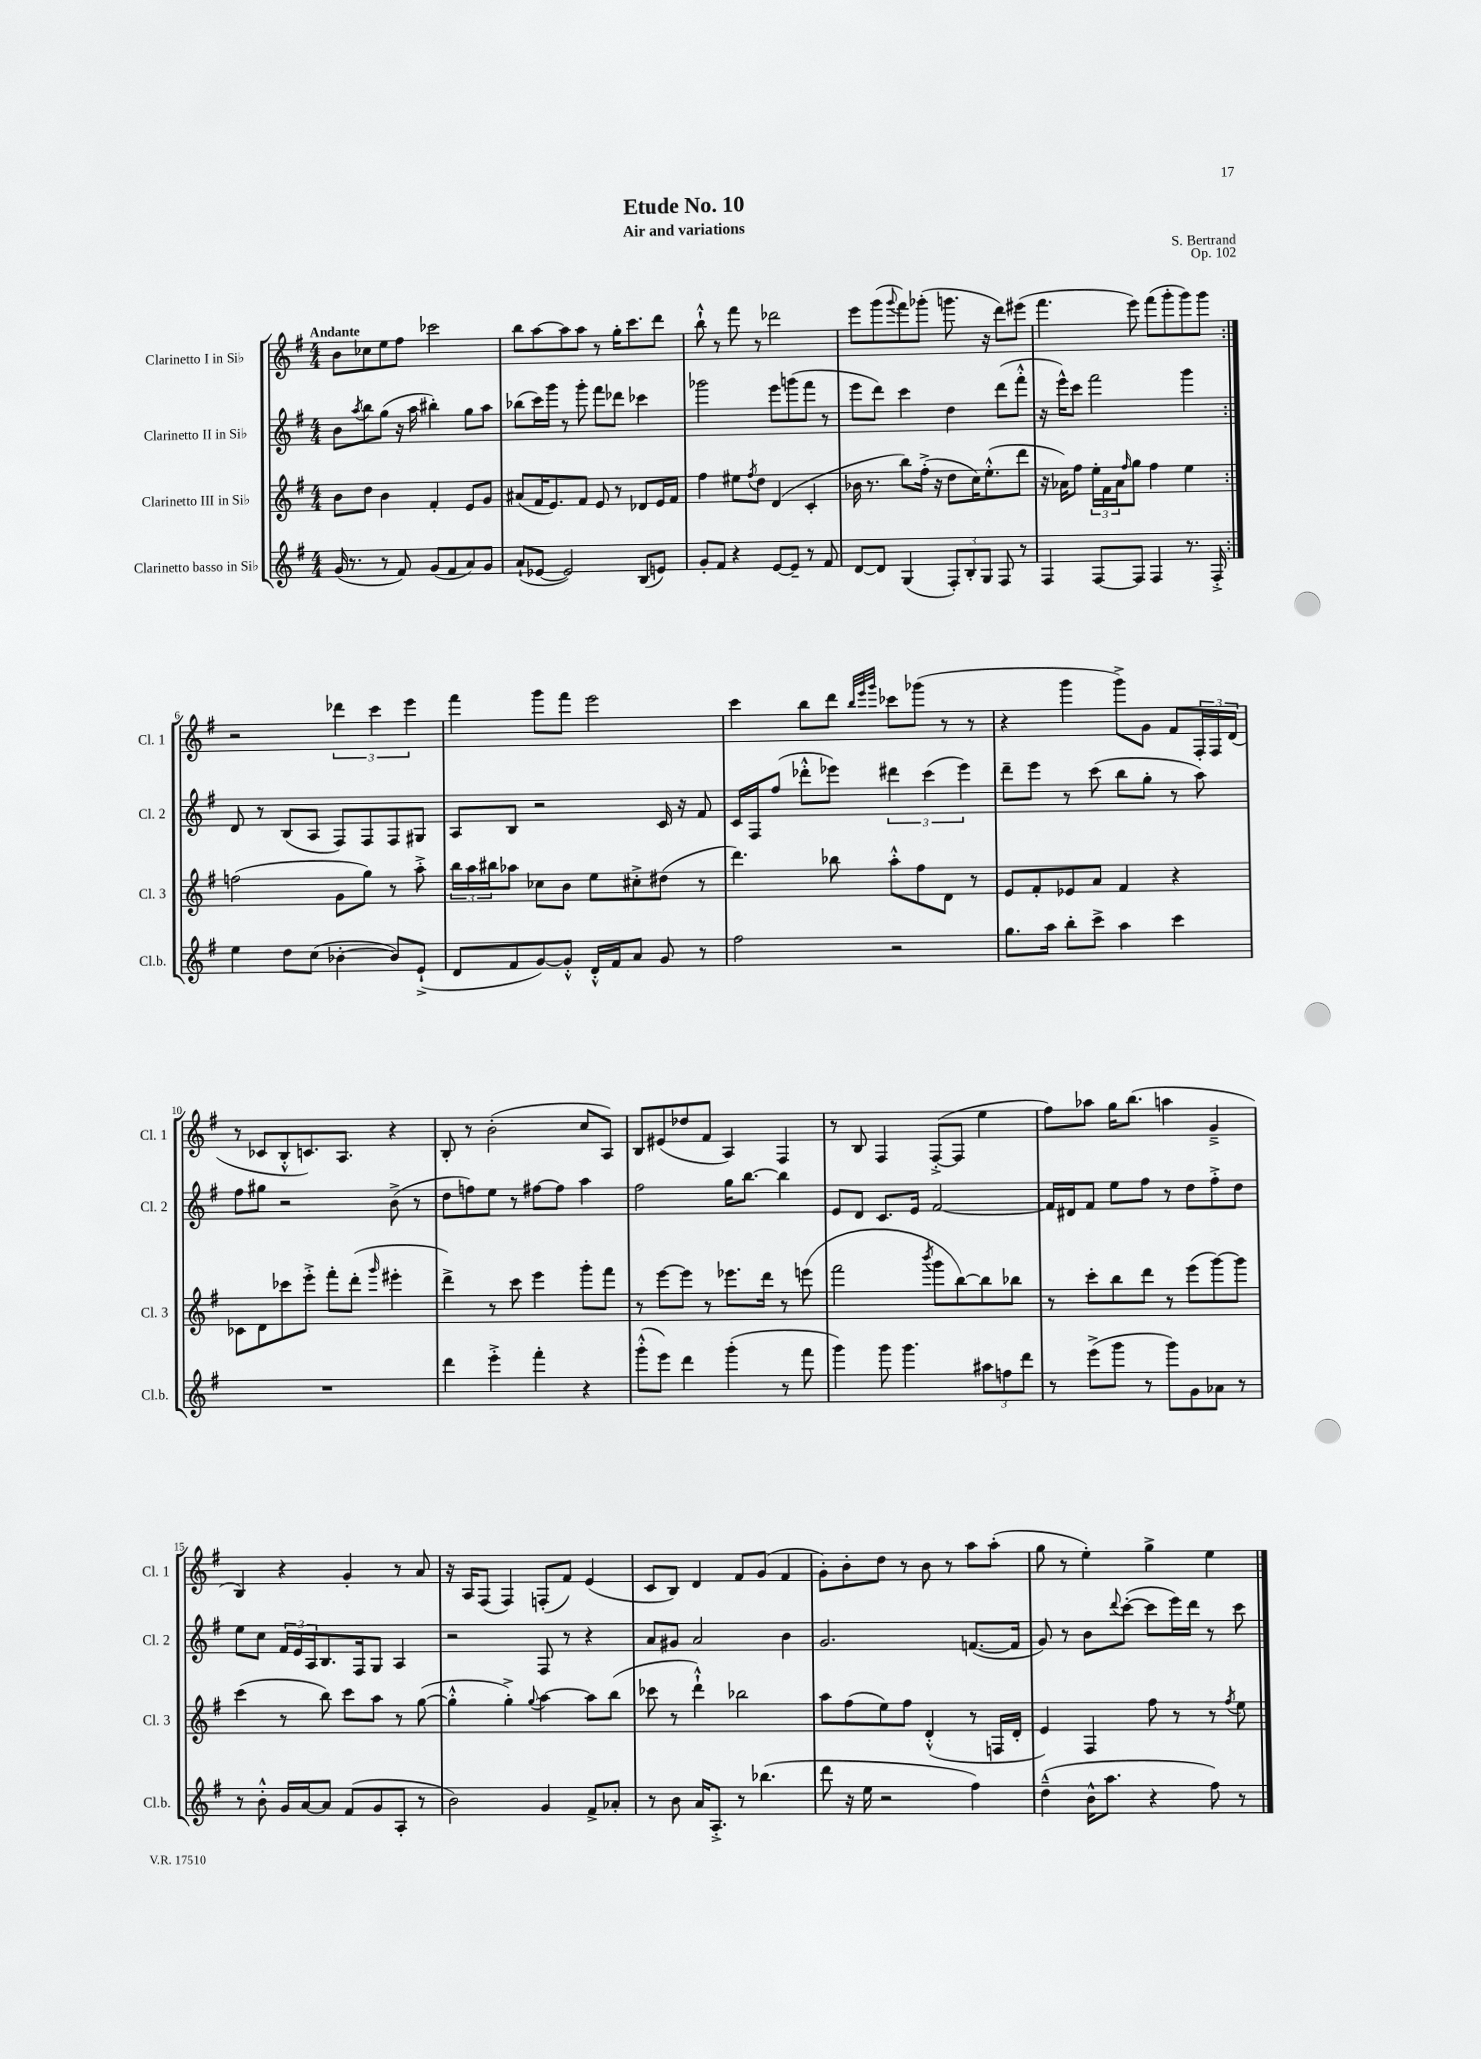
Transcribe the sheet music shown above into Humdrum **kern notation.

**kern	**kern	**kern	**kern
*staff4	*staff3	*staff2	*staff1
*clefG2	*clefG2	*clefG2	*clefG2
*k[f#]	*k[f#]	*k[f#]	*k[f#]
*M4/4	*M4/4	*M4/4	*M4/4
(16g	8b	8b	8b
8.r	.	.	.
.	.	8qaa	.
.	8dd	8bb	8cc-
8r	4b	(8gg	8ee
8f#)	.	16r	8ff#
.	.	16aa	.
(8g	4f#'	4bb#')	2ccc-
8f#	.	.	.
8a)	8e	8gg	.
8g	8g	8aa	.
=	=	=	=
(8a`	(8a#	(8bb-	8bb
[8e-	16f#	16ccc)	[8aa
.	8.e)	16ggg	.
2e-])	.	8r	8aa]
.	8f#	8ggg'	8aa
.	8e	8fff#	8r
.	8r	8ddd-	16gg'
.	.	.	8.ccc
(8B	8d-	4ccc-	.
8e)	16e	.	8ddd
.	16f#	.	.
=	=	=	=
8g'	4ff#	2ggg-	8bb`^^
8f#	.	.	8r
4r	8ee#	.	8fff#
.	8qff#	.	.
.	8dd	.	8r
[8e	(4d	8eee	2ddd-
8e~]	.	(8ggg	.
8r	4c'	8fff#	.
8f#	.	8r	.
=	=	=	=
[8d	16b-	8eee	8eee
.	8.r	.	.
8d]	.	8ddd)	(8ggg
.	.	.	8qqggg
(4G	8bb)	4ccc	8fff#)
.	(16ff#'^	.	(8ggg-'
.	16r	.	.
12F#')	8dd	4dd	8.ggg
12B'	.	.	.
.	16cc)	.	.
12G	.	.	.
.	(8.ee'^^	.	16r
8F#	.	(8ddd	8ddd)
8r	8ddd	8fff#'^^	(8eee#
=	=	=	=
4F#	16r	16r	4.fff#
.	16a-)	16eee^^)	.
.	8ff#	8ccc	.
[8F#	24ee'	2fff#	.
.	24f#	.	.
.	24a-	.	.
.	16qqff#	.	.
8F#]	8gg	.	8eee)
4F#	4ff#	.	(8fff#
.	.	.	8ggg'
8.r	4ee	4ggg	8ggg)
.	.	.	8ggg
16F#'^	.	.	.
=:|!	=:|!	=:|!	=:|!
4ee	(2ff	8d	2r
.	.	8r	.
8dd	.	(8B	.
(8cc	.	8A	.
[4b-'	8g	8F#)	6ddd-
.	8gg)	8F#	.
.	.	.	6ccc
8b-])	8r	8F#	.
.	.	.	6eee
(8e`^	8aa'^	8G#	.
=	=	=	=
8d	24bb	8A	4fff#
.	24aa	.	.
.	24bb#	.	.
8f#	8aa-	8B	.
[8g)	8cc-	2r	8ggg
8g'^^]	8b	.	8fff#
16d'^^	8ee	.	2eee
16f#	.	.	.
8a	8cc#'^	.	.
8g	(8dd#	16c	.
.	.	16r	.
8r	8r	8f#	.
=	=	=	=
2ff#	4.ddd)	16c	4ccc
.	.	16F#	.
.	.	(8ff#	.
.	.	8ddd-'^^	8bb
.	8bb-	8eee-)	8ddd
.	.	.	32qqbb
.	.	.	32qqeee
.	.	.	32qqggg
2r	8aa'^^	6ddd#	8ccc-
.	8ff#	.	(8ggg-
.	.	(6ccc	.
.	8d	.	8r
.	.	6eee-)	.
.	8r	.	8r
=	=	=	=
8.gg	8e	8ddd~	4r
.	8f#'	8eee	.
16aa	.	.	.
8bb'	8e-	8r	4ggg
8ccc^	8a	(8ccc	.
4aa	4f#	8bb	8ggg^)
.	.	8gg'	8g
4ccc	4r	8r	8f#
.	.	8aa)	24F#'
.	.	.	24F#
.	.	.	(24d
=	=	=	=
1r	8c-	8ff#	8r
.	8d	8gg#	8c-
.	8ccc-	2r	8B'^^
.	8eee'^	.	8.c)
.	8fff#'	.	.
.	.	.	8.A
.	(8ddd'	.	.
.	16qqggg	.	.
.	4eee#'	(8b^	4r
.	.	8r	.
=	=	=	=
4ddd	4ddd^)	8dd	8B'
.	.	8ff)	8r
4eee'^	8r	8ee	(2b'
.	8ccc	8r	.
4fff#'	4eee	[8ff#	.
.	.	8ff#]	.
4r	8ggg'	4aa	8cc
.	8fff#	.	8A)
=	=	=	=
(8ggg'^^	8r	2ff#	8B
8eee)	[8eee	.	(8e#
4ddd	8eee]	.	8dd-
.	8r	.	8f#
(4ggg'	8.eee-	16gg	4A)
.	.	[8.bb	.
.	16ddd	.	.
8r	8r	4bb]	4F#
8fff#	(8eee	.	.
=	=	=	=
4ggg)	2fff#	8e	8r
.	.	8d	8B
8ggg	.	8.c	4F#
4.ggg	.	.	.
.	.	16e	.
.	8qbbb	.	.
.	8ggg	[2f#	([8F#'^
.	[8bb)	.	8F#]
12aa#	8bb]	.	4ee
12ff	.	.	.
.	8bb-	.	.
12ddd	.	.	.
=	=	=	=
8r	8r	16f#]	8ff#)
.	.	16d#	.
(8eee^	8ccc'	8f#	8aa-
8ggg	8bb	8ee	16gg
.	.	.	(8.bb
8r	8ddd	8ff#	.
8ggg)	8r	8r	4aa
8g	(8eee	8dd	.
8a-	[8ggg)	8ff#'^	4g~^
8r	8ggg]	8dd	.
=	=	=	=
8r	(4ccc	8ee	4B)
8b'^^	.	8cc	.
16g	8r	24f#	4r
.	.	24e	.
[16a	.	.	.
.	.	24A	.
8a]	8bb)	8.B	.
(8f#	8ccc	.	4g'
.	.	16F#	.
8g	8aa	8G	.
8A'	8r	4A	8r
8r	([8gg	.	8a
=	=	=	=
2b)	4gg'^^]	2r	16r
.	.	.	16A
.	.	.	(8F#
.	4gg'^)	.	4F#)
.	8qqgg	.	.
4g	[4aa	8F#	(8F'
.	.	8r	8f#)
8f#^	8aa]	4r	(4e
8a-'	(8bb	.	.
=	=	=	=
8r	8ccc-	8a	8c
8b	8r	8g#	8B)
16a	4ddd`^^)	2a	4d
8.A'^	.	.	.
8r	2bb-	.	8f#
(4.bb-	.	.	(8g
.	.	4b	4f#
=	=	=	=
8ddd	8aa	2.g	8g')
16r	(8ff#	.	8b'
16ee	.	.	.
2r	8ee)	.	8dd
.	8ff#	.	8r
.	(4d'^^	.	8b
.	.	.	8r
4ff#)	8r	([8.f	8aa
.	16F	.	(8aa'
.	16d'	16f]	.
=	=	=	=
(4dd~^^	4e)	8g)	8gg
.	.	8r	8r
16b^^	4F#	8b	4ee')
8.aa	.	.	.
.	.	8qqddd	.
.	.	([8ccc'	.
4r	8ff#	8ccc]	4gg^
.	8r	16eee)	.
.	.	16ddd	.
8ff#)	8r	8r	4ee
.	8qff#	.	.
8r	8ee	8ccc	.
==	==	==	==
*-	*-	*-	*-
